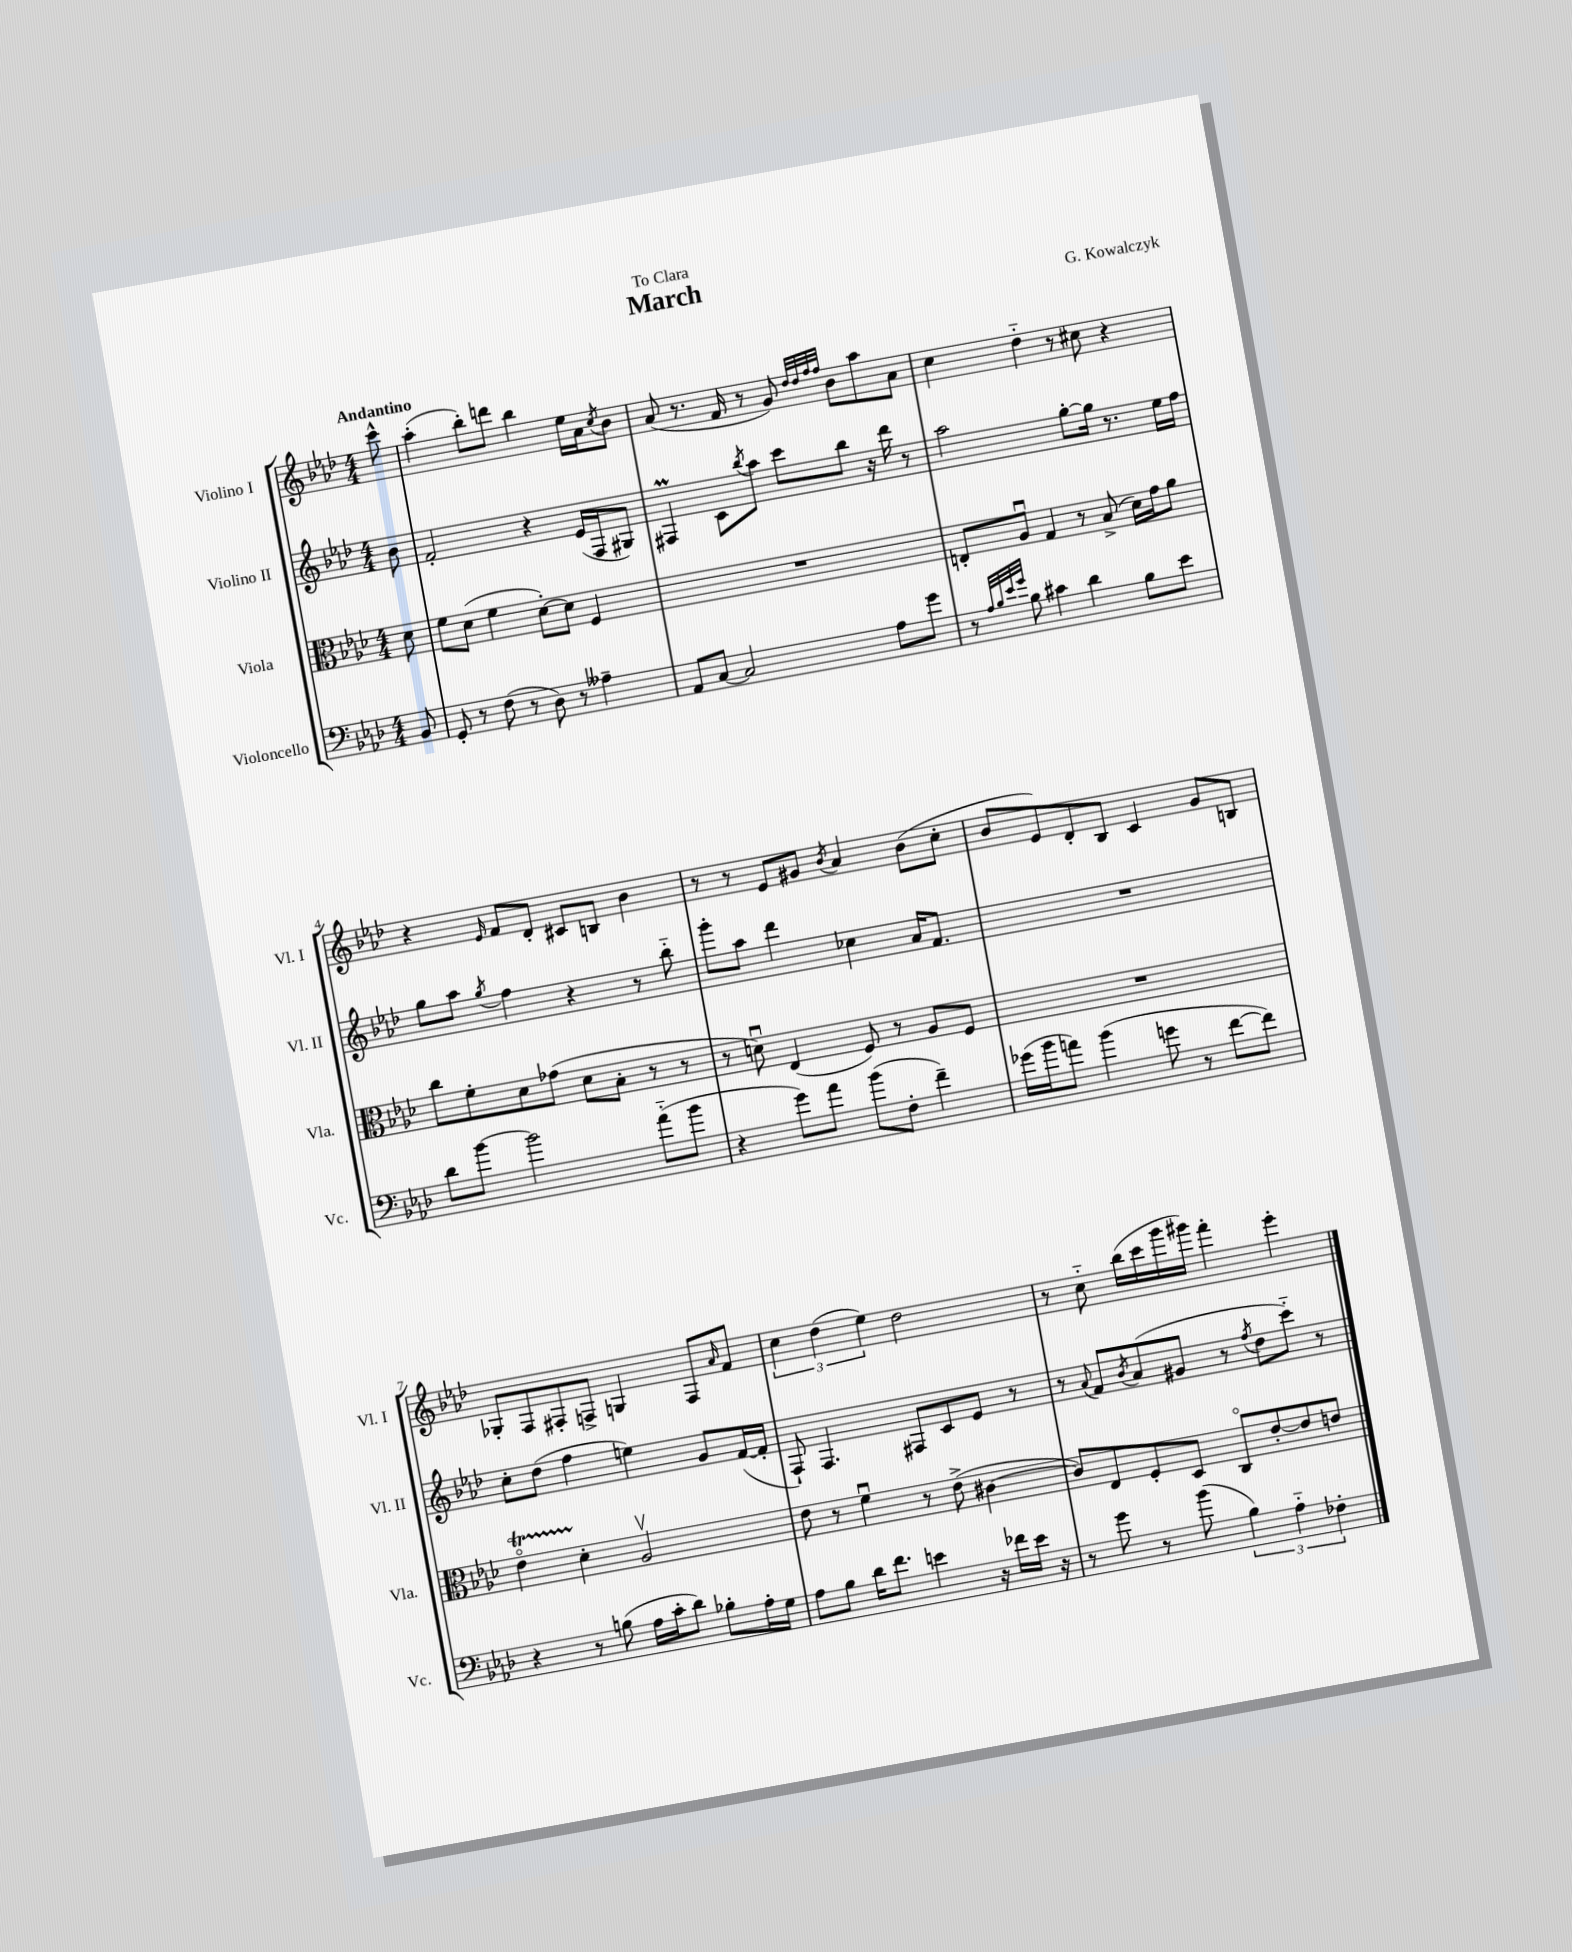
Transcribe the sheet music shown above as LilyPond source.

\header { title = "March" composer = "G. Kowalczyk" dedication = "To Clara" }
<<
\new StaffGroup <<
\new Staff = "s0" \with { instrumentName = "Violino I" shortInstrumentName = "Vl. I" } {
    \clef treble \key aes \major \numericTimeSignature \time 4/4 \partial 8 \tempo "Andantino"
    c'''8-^ |
    aes''4-.( bes''8-.) d'''8 bes''4 ees''16 aes'16 \acciaccatura { c''8 } bes'8 |
    aes'8( r8. f'16 r8 g'8) \grace { des''32 des''32 f''32 f''32 } bes'8 aes''8 aes'8 |
    c''4 des''4-_ r8 cis''8 r4 |
    r4 \grace { ees'16 } f'8 des'8-. cis'8 b8 bes'4 |
    r8 r8 ees'8 gis'8 \acciaccatura { bes'8 } aes'4 bes'8( c''8-. |
    bes'8 ees'8) des'8-. bes8 c'4 g'8 b8 |
    ges8-. f8 fis8-. f8-> g4 f8 \grace { aes'16 } f'8 |
    \tuplet 3/2 { c''4 des''4( ees''4) } des''2 |
    r8 c''8-_ bes''16( c'''16 g'''16 gis'''16) f'''4-. ees'''4-. \bar "|." |
}
\new Staff = "s1" \with { instrumentName = "Violino II" shortInstrumentName = "Vl. II" } {
    \clef treble \key aes \major \numericTimeSignature \time 4/4 \partial 8
    bes'8 |
    f'2-. r4 ees'16( f16 gis8) |
    fis4\prall c'8 \acciaccatura { bes''8 } aes''8 c'''8 bes''8 r16 des'''16 r8 |
    aes''2 g''8~-. g''16 r8. ees''16 f''16 |
    g''8 aes''8 \acciaccatura { g''8 } f''4 r4 r8 bes''8-_ |
    g'''8-. aes''8 des'''4 ces''4 aes'16 f'8. |
    R1 |
    c''8-. des''8( f''4 e''4) g'8 f'16~( f'16-. |
    f8-!) f4. fis8 c'8 ees'8 r8 |
    r8 \appoggiatura { aes'8 } f'8 \acciaccatura { bes'8 } aes'8( gis'8 r8 \acciaccatura { f''8 } des''8 c'''8-_) r8 \bar "|." |
}
\new Staff = "s2" \with { instrumentName = "Viola" shortInstrumentName = "Vla." } {
    \clef alto \key aes \major \numericTimeSignature \time 4/4 \partial 8
    des'8 |
    f'8 des'8( f'4 des'8~-.) des'8 f4 |
    R1 |
    e8-. aes8\downbow g4 r8 bes8->( des'16) g'16 aes'8 |
    c''8 f'8-. des'8 ges'8( des'8 bes8-. r8 r8 |
    r8 d'8\downbow) ees4( f8) r8 aes8 f8 |
    R1 |
    ees'4\flageolet\startTrillSpan des'4-.\stopTrillSpan aes2\upbow |
    ees'8 r8 f'4\downbow r8 ees'8->( cis'4~ |
    cis'8) ees8 f8-. des8 c8\flageolet ees'8~-. ees'8 e'8 \bar "|." |
}
\new Staff = "s3" \with { instrumentName = "Violoncello" shortInstrumentName = "Vc." } {
    \clef bass \key aes \major \numericTimeSignature \time 4/4 \partial 8
    bes,8 |
    g,8-. r8 f8( r8 des8) r8 aeses4-- |
    aes,8 c8~ c2 aes8 g'8 |
    r8 \grace { aes32 bes32 ees'32 g'32 } bes8 cis'4 des'4 bes8 ees'8 |
    des'8 bes'8~ bes'2 aes'8-_( bes'8 |
    r4 g'8) aes'8 bes'8( f8-. f'4--) |
    ges'16( bes'16 a'8) bes'4( g'8 r8 f'8~ f'8) |
    r4 r8 b8( aes16 c'16-. des'8) bes8-. aes16-. g16 |
    aes8 bes8 des'16 f'8. e'4 r16 fes'16 e'16 r16 |
    r8 g'8 r8 bes'8( \tuplet 3/2 { bes4) aes4-_ fes4-. } \bar "|." |
}
>>
>>
